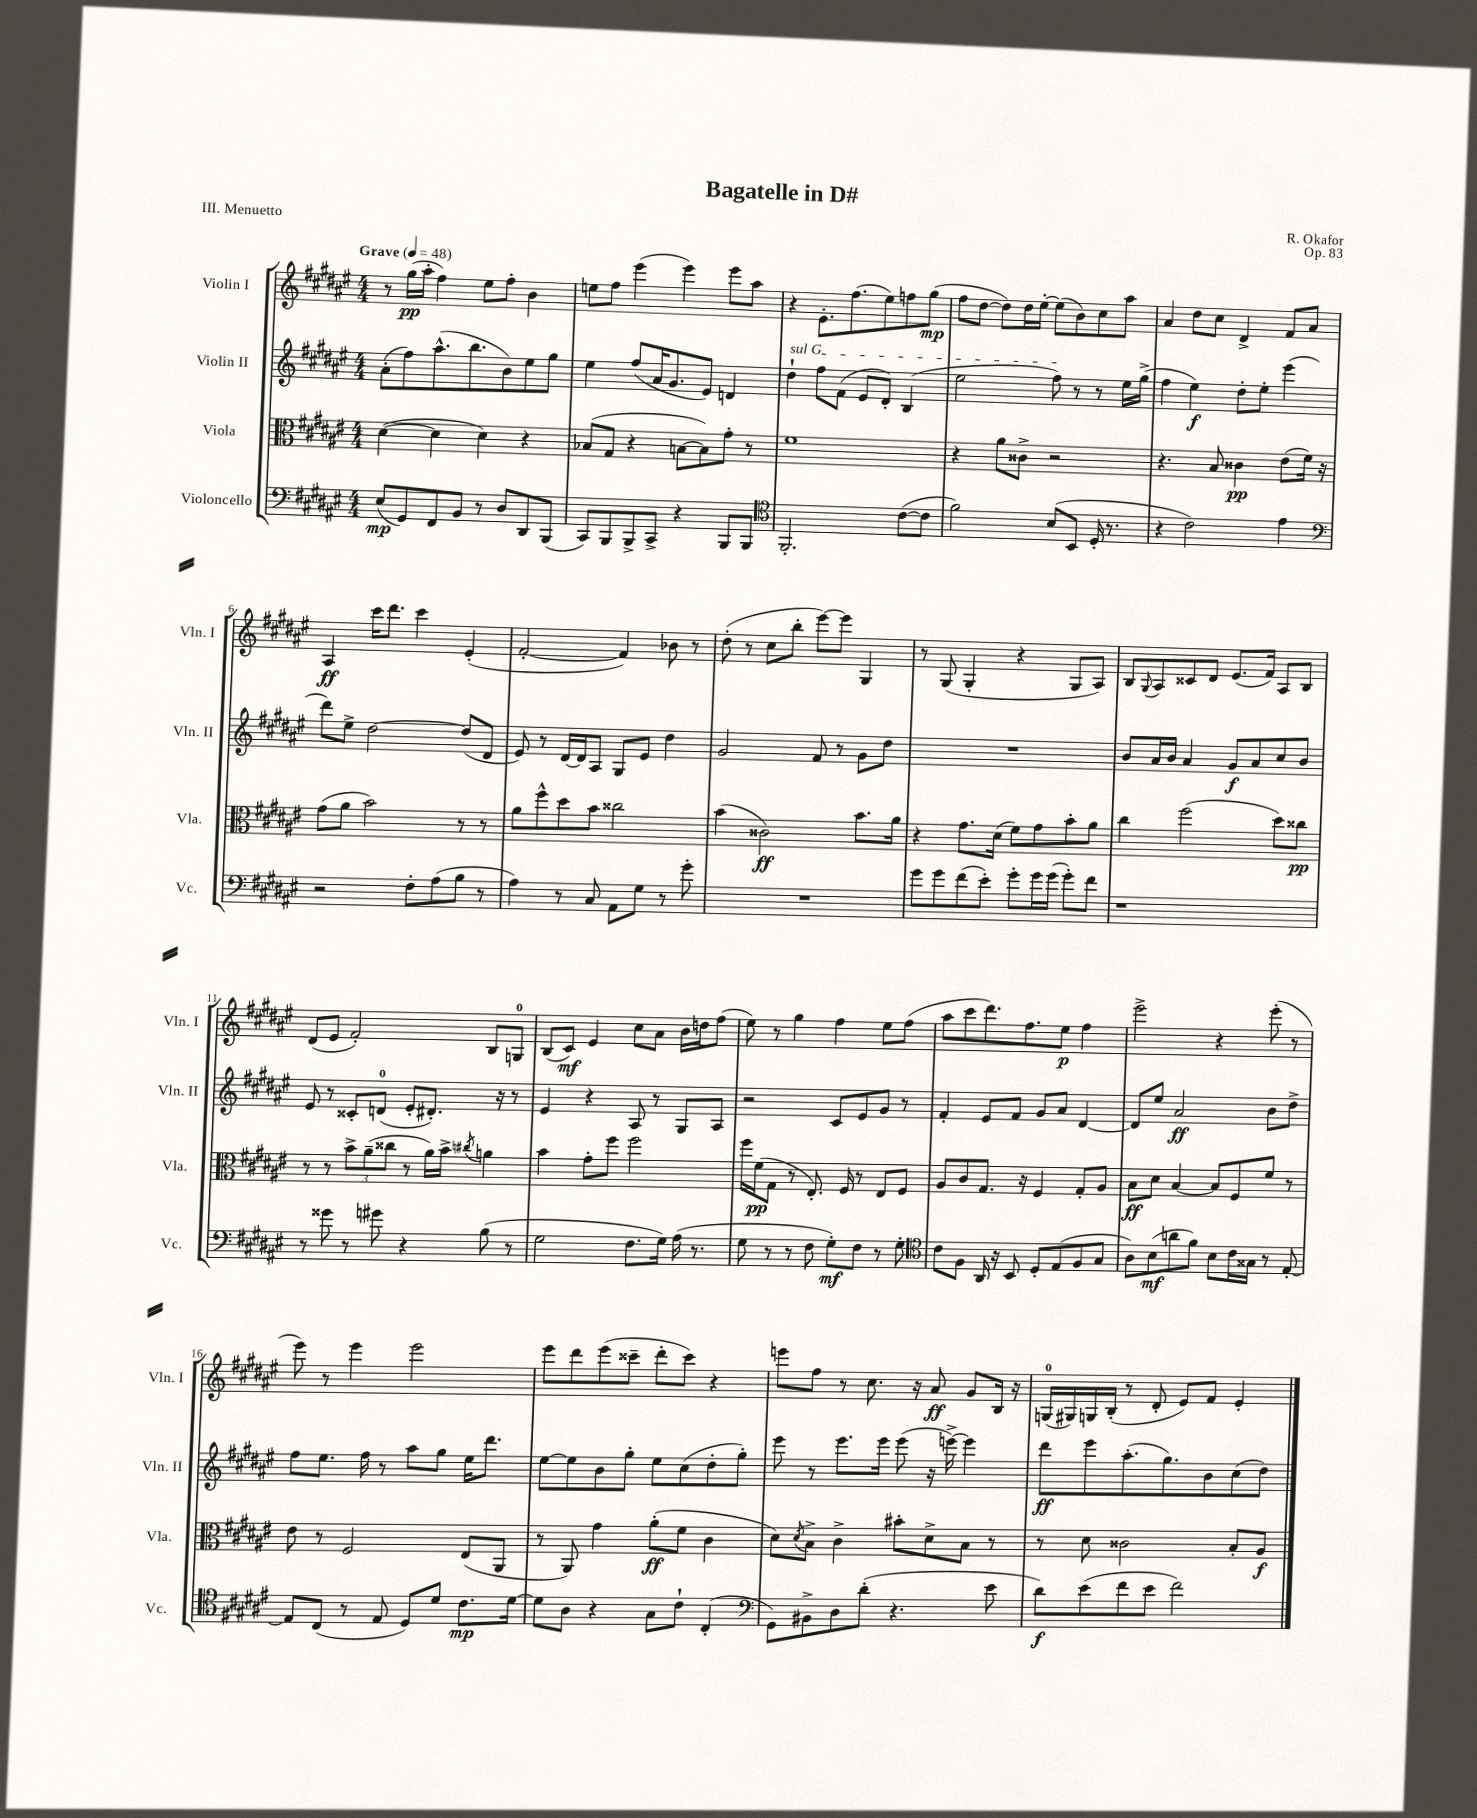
\header { title = "Bagatelle in D#" composer = "R. Okafor" opus = "Op. 83" piece = "III. Menuetto" }
<<
\new StaffGroup <<
\new Staff = "s0" \with { instrumentName = "Violin I" shortInstrumentName = "Vln. I" } {
    \clef treble \key fis \major \numericTimeSignature \time 4/4 \tempo "Grave" 4 = 48
    r8 gis''16\pp( ais''16-. fis''4) eis''8 fis''8-. b'4 |
    e''8 fis''8 eis'''4( eis'''4) eis'''8 ais''8 |
    r4 eis'8.-. fis''8.( eis''8) f''8 gis''8\mp( |
    fis''8 dis''8~ dis''8) dis''16 eis''16~-. eis''8( b'8) cis''8 ais''8 |
    ais'4 dis''8 cis''8 dis'4-> fis'8 ais'8 |
    ais4\ff cis'''16 dis'''8. cis'''4 eis'4-.( |
    fis'2~-. fis'4) bes'8 r8 |
    dis''8-.( r8 cis''8 b''8-. eis'''8~) eis'''8 gis4 |
    r8 gis8( gis4-. r4 gis8 ais8) |
    b8 \appoggiatura { gis8 } ais8 cisis'8 dis'8 eis'8.( fis'16) ais8 b8 |
    dis'8( eis'8 fis'2-.) b8 g8-0 |
    b8( cis'8\mf) eis'4 cis''8 ais'8 b'16 d''16 fis''8( |
    eis''8) r8 gis''4 fis''4 eis''8 fis''8( |
    ais''8 cis'''8 dis'''8.) fis''8. eis''8\p fis''4 |
    eis'''2-> r4 eis'''8-.( r8 |
    eis'''8) r8 eis'''4 eis'''2 |
    eis'''8 dis'''8 eis'''8( cisis'''8-- dis'''8-. cisis'''8) r4 |
    e'''8 fis''8 r8 cis''8. r16 ais'8\ff gis'8 b16 r16 |
    g16-0( gis16) g16 b16-.( r8 dis'8-. eis'8) fis'8 eis'4-. \bar "|." |
}
\new Staff = "s1" \with { instrumentName = "Violin II" shortInstrumentName = "Vln. II" } {
    \clef treble \key fis \major \numericTimeSignature \time 4/4
    ais'8-.( fis''8) ais''8.-^( b''8. b'8) eis''8 gis''8 |
    eis''4 fis''8( ais'16 gis'8. eis'8) d'4 |
    \once \override TextSpanner.bound-details.left.text = \markup { \italic "sul G" } dis''4-!\startTextSpan fis''8 fis'8( eis'8 dis'8-.) b4( |
    eis''2 fis''8\stopTextSpan) r8 r8 eis''16 gis''16->( |
    fis''4 eis''4\f) dis''8-. eis''8-. eis'''4( |
    dis'''8) eis''8-> dis''2~ dis''8( dis'8 |
    eis'8) r8 dis'16~ dis'16 ais8 gis8 eis'8 dis''4 |
    gis'2 fis'8 r8 gis'8 dis''8 |
    R1 |
    b'8 ais'16 b'16 ais'4 gis'8\f ais'8 cis''8 b'8 |
    eis'8 r8 cisis'8-. d'8-0( eis'8-. dis'8.-.) r16 r8 |
    eis'4 r4 ais8 r8 gis8 ais8 |
    r2 cis'8 eis'8 gis'8 r8 |
    fis'4-. eis'8 fis'8 gis'8 ais'8 dis'4~ |
    dis'8 eis''8 ais'2\ff b'8 dis''8-> |
    fis''8 eis''8. fis''16 r8 ais''8 gis''8 eis''16 dis'''8. |
    eis''8~ eis''8 b'8 gis''8-. eis''8 cis''8( dis''8-. gis''8-.) |
    eis'''8 r8 eis'''8. eis'''16 eis'''8( r16 e'''16~->) e'''4 |
    dis'''8\ff eis'''8 ais''8.-.( gis''8.) b'8 cis''8( dis''8) \bar "|." |
}
\new Staff = "s2" \with { instrumentName = "Viola" shortInstrumentName = "Vla." } {
    \clef alto \key fis \major \numericTimeSignature \time 4/4
    dis'4~( dis'4 dis'4) r4 |
    bes8( gis8 r4 b8~ b8) gis'8-. r8 |
    fis'1 |
    r4 ais'8 cisis'8-> r2 |
    r4. b8 cisis'4\pp eis'8( fis'16) r16 |
    gis'8( ais'8 b'2) r8 r8 |
    ais'8 fis''8-^ dis''8 b'8 cisis''2 |
    b'4( cisis'2\ff) b'8. ais'16 |
    r4 gis'8. dis'16( fis'8) gis'8 b'8-. ais'8 |
    cis''4 fis''2( dis''8) cisis''8\pp |
    r8 r8 \tuplet 3/2 { b'8-> ais'8--( cisis''8 } r8 ais'16) b'16-> \acciaccatura { cis''8 } a'4 |
    b'4 gis'8-. fis''8 fis''2 |
    fis''16 fis'16\pp( gis8 r8 eis8.-.) fis16 r8 eis8 fis8 |
    ais8 cis'8 gis8. r16 fis4 gis8-. ais8 |
    b8\ff dis'8 b4~ b8 fis8 fis'8 r8 |
    eis'8 r8 fis2 eis8( ais,8 |
    r8 ais,8) gis'4 ais'8-.\ff( fis'8 cis'4 |
    dis'8) \acciaccatura { dis'8 } b8-> cis'4-> bis'8-. dis'8-> b8 r8 |
    r8 dis'8 cisis'2 b8-. ais8\f \bar "|." |
}
\new Staff = "s3" \with { instrumentName = "Violoncello" shortInstrumentName = "Vc." } {
    \clef bass \key fis \major \numericTimeSignature \time 4/4
    eis8\mp( gis,8) fis,8 b,8 r8 dis8 dis,8 b,,8( |
    cis,8) b,,8 b,,8-> cis,8-> r4 b,,8 b,,8 |
    \clef tenor fis,2.-. cis'8~( cis'8 |
    fis'2) b8( b,8 dis16-. r8. |
    r4 cis'2) eis'4 |
    \clef bass r2 fis8-. ais8( b8 r8 |
    ais4) r8 cis8 ais,8 gis8 r8 gis'8-. |
    R1 |
    gis'8 gis'8 fis'8( eis'8-.) gis'8-. gis'16 gis'16( gis'8-.) fis'8 |
    r1 |
    r8 gisis'8 r8 gis'8 r4 b8( r8 |
    gis2 fis8. gis16) ais16( r8. |
    gis8 r8 r8 fis8 gis8-.\mf) fis8 r8 gis8-. |
    \clef tenor cis'8 fis8 ais,16 r16 b,8 dis8-. eis8( fis8 gis8 |
    ais8) b8\mf( a'8 fis'8) b8 cis'16 gisis16 r8 eis8~-. |
    eis8 cis8( r8 eis8 dis8) dis'8 cis'8.\mp dis'16~ |
    dis'8 ais8 r4 gis8 cis'8-! cis4-.( |
    \clef bass gis,8) bis,8-> dis8 dis'8-.( r4. eis'8 |
    dis'8\f) eis'8( fis'8 eis'8 fis'2) \bar "|." |
}
>>
>>
